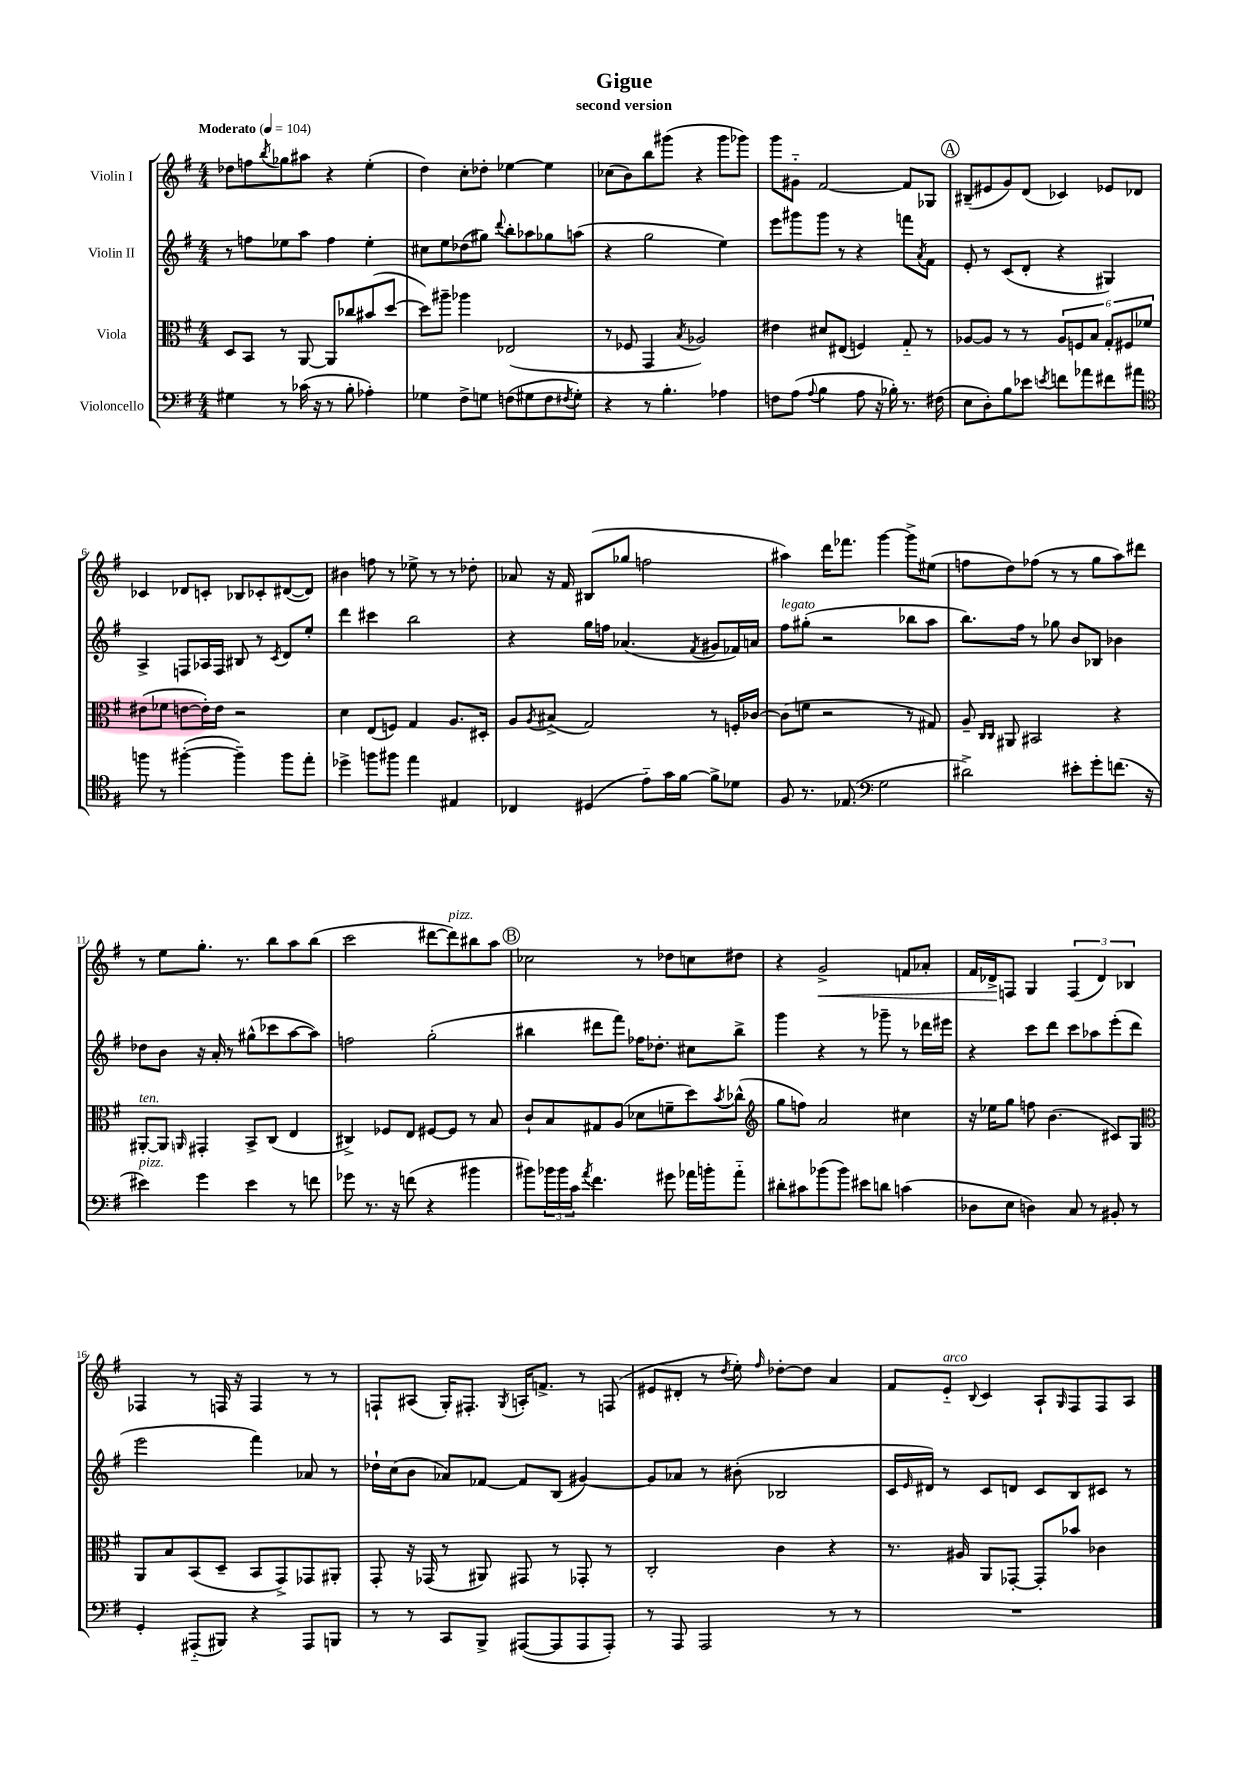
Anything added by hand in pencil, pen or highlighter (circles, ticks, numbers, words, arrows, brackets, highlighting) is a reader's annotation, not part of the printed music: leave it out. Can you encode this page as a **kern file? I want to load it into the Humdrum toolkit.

**kern	**kern	**kern	**kern
*staff4	*staff3	*staff2	*staff1
*clefF4	*clefC3	*clefG2	*clefG2
*k[f#]	*k[f#]	*k[f#]	*k[f#]
*M4/4	*M4/4	*M4/4	*M4/4
*MM104	*MM104	*MM104	*MM104
4G#	8D	8r	8dd-
.	8BB	8ff	8ff
.	.	.	8qbb
8r	8r	8ee-	8gg-
(16c-	[8AA	8aa	8aa#
16r	.	.	.
8r	8AA]	4ff	4r
8B'	8cc-	.	.
4A-')	(8b#	4ee-'	(4ee'
.	[8dd	.	.
=	=	=	=
4G-	8dd])	8cc#	4dd)
.	8aa#~	8ee	.
8F#^	4aa-	(8dd-	8cc'
8G	.	8gg#)	8dd-'
.	.	8qqddd	.
(8F	(2E-	8bb'	[4ee-
8G#	.	8aa-	.
8F	.	8gg-	4ee-]
8qF#	.	.	.
8G#')	.	(8aa	.
=	=	=	=
4r	8r	4r	(8cc-
.	8F-	.	8b)
8r	4GG	2gg	8bb
4.B'	.	.	(8ggg#
.	8qB	.	.
.	2A-)	.	4r
4A-	.	4ee)	8ggg#
.	.	.	8ggg-)
=	=	=	=
8F	4e#	8eee	8ggg
(8A	.	8ggg#	8g#'~
8qqA	.	.	.
4B	8d#	8ggg#	[2f#
.	(8E#	8r	.
8A	4F)	4r	.
16r	.	.	.
16B-')	.	.	.
8.r	8G'~	8fff	8f#]
.	.	8qa	.
.	8r	8f#	8G-
(16F#	.	.	.
=	=	=	=
8E	[8A-	8e'	(8B#~
8D')	8A-]	8r	8e#
8B	8r	(8c	8g)
8e-	8r	8d'	(8d
8qe	.	.	.
8f	12A-	4r	4c-)
.	12F	.	.
8a-	.	.	.
.	12B	.	.
8f#	12G'	4G#)	8e-
.	12F#	.	.
8a#	.	.	8d-
.	12f-	.	.
=	=	=	=
*clefC4	*	*	*
8ff	(8e#	4A^	4c-
8r	8f-	.	.
([4ff#'	[8e	8F	8d-
.	16e'])	16A-	8c'
.	16e	16F	.
4ff#~])	2r	8B#	8B-
.	.	8r	8c-'
.	.	8qc	.
8ff#	.	8d	([8d#
8ee'	.	8ee'	8d#])
=	=	=	=
4dd-^	4d	4ddd	4b#
8ff	(8E	4ccc#	8ff
8ff#	8F)	.	8r
4ee	4G	2bb	8ee-^
.	.	.	8r
4E#	8.A	.	8r
.	.	.	8dd-'
.	16D#'	.	.
=	=	=	=
4C-	8A	4r	8a-
.	8qA	.	.
.	(8B#^	.	16r
.	.	.	16f#
(4D#	2G)	16gg	(8B#
.	.	16ff	.
.	.	(4.a-	8gg-
8e'~)	.	.	2ff
16g	.	.	.
[16f#	.	.	.
.	.	8qf#	.
8f#^]	8r	8g#	.
8d-	16F'	16f-)	.
.	[16c-	16a	.
=	=	=	=
8F#	(8c-]	8ff#	4aa#)
8.r	8f	(8gg#'	.
.	2r	2r	16ddd
(8.E-	.	.	8.fff-
*clefF4	*	*	*
2G	.	.	[4ggg
.	8r	8bb-	8ggg^]
.	8G#)	8aa	(8ee#
=	=	=	=
2d#^)	8A~	8.bb)	8ff
.	16qqC	.	.
.	16qqC	.	.
.	8AA#	.	8dd)
.	.	16ff#	.
.	2BB#	8r	(8ff-
.	.	8gg-	8r
8e#'	.	8b	8r
8g'	.	8B-	8gg
(8.f	4r	4b-	8aa)
.	.	.	8ddd#
16r	.	.	.
=	=	=	=
4e#)	[8AA#'	8dd-	8r
.	8AA#]	8b	8ee
.	16qqAA	.	.
4g	4GG#'	16r	8.gg'
.	.	16a'	.
.	.	8r	.
.	.	.	8.r
4e#	8BB^	(8gg#^^	.
.	(8C	8ccc-	8bb
8r	4E	[8aa	8aa
8f	.	8aa])	(8bb
=	=	=	=
8g-	4C#^)	2ff	2ccc
8.r	.	.	.
.	8F-	.	.
16r	.	.	.
(8f	8E	.	.
4r	[8F#	(2gg'	[8ddd#
.	8F#]	.	8ddd#])
4b#	8r	.	8bb#
.	8B	.	8aa
=	=	=	=
8b#)	8c`	4bb#	2cc-
24b-	8B	.	.
24b-	.	.	.
24c	.	.	.
8qa	.	.	.
4.f#	8G#	8ddd#	.
.	(8A	8fff#)	.
.	8d-	16ff-	8r
.	.	8.dd-'	.
8g#	8f~	.	8dd-
16a-	8dd)	8cc#	8cc
16b'	.	.	.
.	8qb	.	.
8a-'~	(8cc-^^	8bb#^	8dd#
=	=	=	=
*	*clefG2	*	*
8d#'	8gg	4ggg	4r
8c#	8ff)	.	.
(8b-	2a	4r	2g^
8b-)	.	.	.
8e#	.	8r	.
8d	.	8ggg-~	.
(4c	4cc#	8r	8f
.	.	16ddd-	8a-'
.	.	16eee#	.
=	=	=	=
8D-	16r	4r	16f#
.	16ee-	.	16d-^
8E	8gg	.	8F
4D)	8ff	8ccc	4G
.	(4.b	8ddd	.
8C	.	8ccc	(6F
8r	.	8aa-	.
.	.	.	6d-)
8BB#'	8c#)	(8eee'	.
.	.	.	6B-
8r	8G	8ddd	.
=	=	=	=
*	*clefC3	*	*
4GG'	8AA	2eee	4F-
.	8B	.	.
(8AAA#'~	(8BB	.	8r
8BBB#)	8D~	.	16F
.	.	.	16r
4r	8BB	4fff#)	4F
.	8GG^)	.	.
8AAA#	8GG-	8a-	8r
8BBB	8AA#'	8r	8r
=	=	=	=
8r	8GG'	16dd-`	8F`
.	.	(16cc	.
8r	16r	8b	(8A#
.	(16GG-	.	.
8CC	8r	8a-)	16G')
.	.	.	8.F#'
8BBB^	8AA#)	[8f-	.
.	.	.	8qG
([8AAA#	8GG#	8f-]	16A'
.	.	.	8.f^
8AAA#]	8r	(8B	.
8AAA#	8GG-'	[4g#)	8r
8AAA#')	8r	.	(8F
=	=	=	=
8r	2C'	8g#]	8e#
8AAA	.	8a-	8d#'
2AAA	.	8r	8r
.	.	.	8qdd
.	.	(8b#'	8ee')
.	.	.	16qqff#
.	4c	2B-	[8dd-'
.	.	.	8dd-]
8r	4r	.	4a
8r	.	.	.
=	=	=	=
1r	8.r	16c	8f#
.	.	16qqe	.
.	.	16d#)	.
.	.	8r	8e'~
.	16A#	.	.
.	.	.	8qqB
.	8AA	8c	4c
.	[8GG-'	8d	.
.	8GG-']	8c	8A`
.	.	.	16qqG
.	8b-	8B	8F#
.	4c-	8c#	8F#
.	.	8r	8A
==	==	==	==
*-	*-	*-	*-
